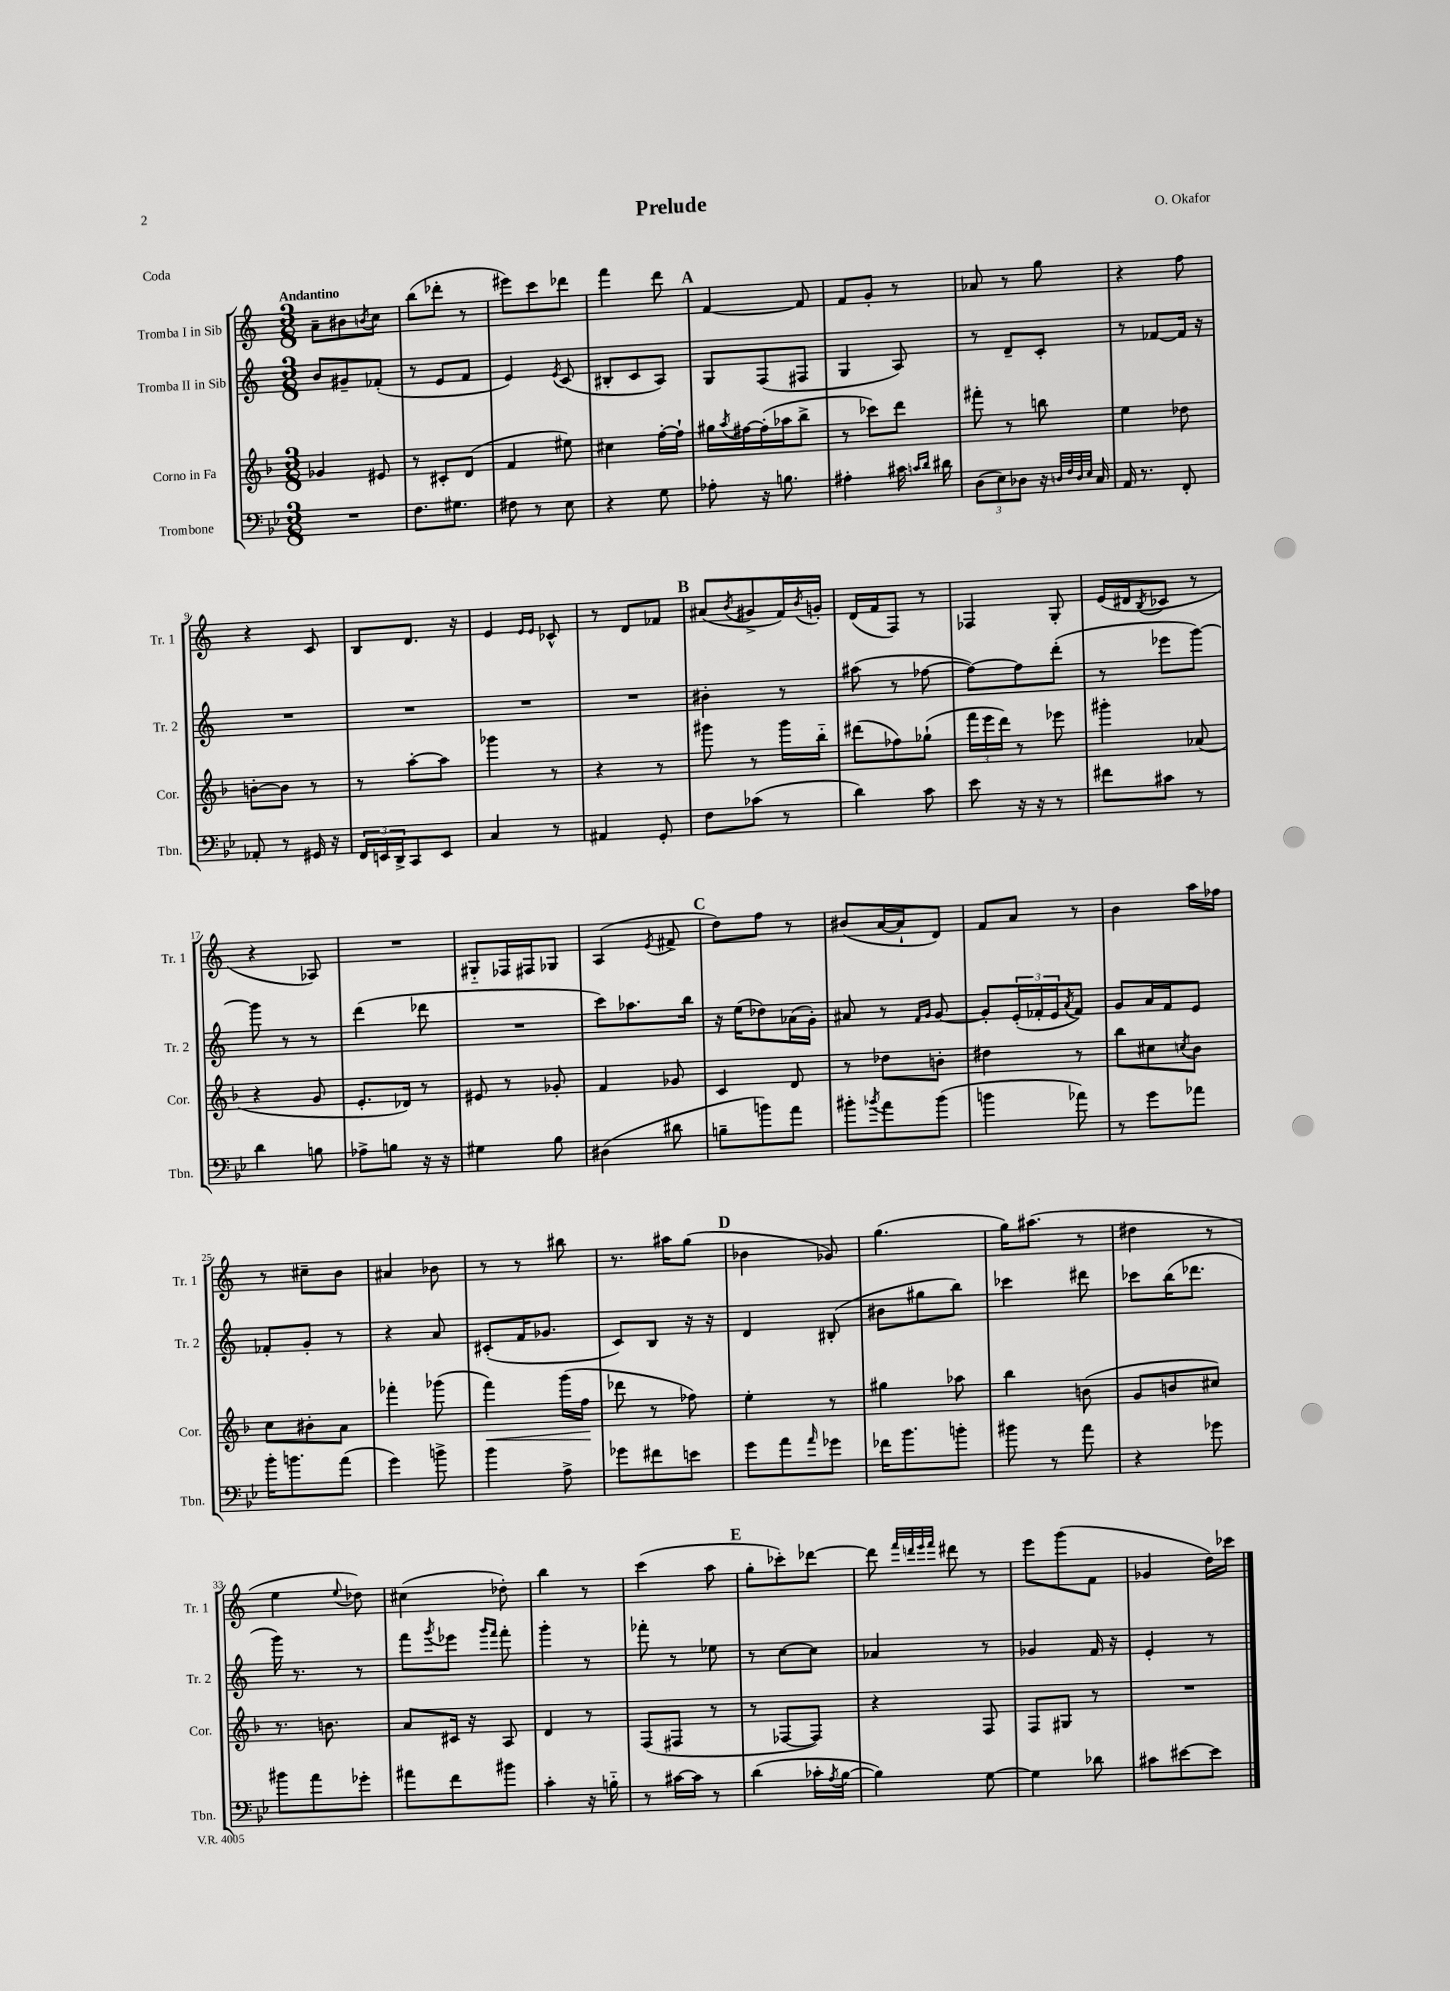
\header { title = "Prelude" composer = "O. Okafor" piece = "Coda" }
<<
\new StaffGroup <<
\new Staff = "s0" \with { instrumentName = "Tromba I in Sib" shortInstrumentName = "Tr. 1" } {
    \clef treble \key c \major \numericTimeSignature \time 3/8 \tempo "Andantino"
    a'8-- bis'8 \acciaccatura { b'8 } c''8 |
    b''8( des'''8-. r8 |
    eis'''8) c'''8 des'''8 |
    f'''4 d'''8 |
    \mark \markup { \bold "A" } f'4~ f'8 |
    f'8 g'8-. r8 |
    aes'8 r8 g''8 |
    r4 f''8 |
    r4 c'8 |
    b8 d'8. r16 |
    e'4 \grace { e'16 e'16 } ces'8-^ |
    r8 d'8 fes'8 |
    \mark \markup { \bold "B" } ais'8( \acciaccatura { b'8 } gis'8-> f'16) \acciaccatura { b'8 } g'16-. |
    d'16( f'16 f8) r8 |
    fes4 g8-. |
    e'16( dis'16 \acciaccatura { b8 } ces'8 r8 |
    r4 aes8) |
    R4. |
    gis8-_ fes16 fis16 ges8 |
    a4( \acciaccatura { e'8 } fis'8-> |
    \mark \markup { \bold "C" } d''8) f''8 r8 |
    bis'8( a'16~ a'16-! d'8) |
    f'8 a'8 r8 |
    b'4 a''16 fes''16 |
    r8 cis''8-- b'8 |
    ais'4 bes'8 |
    r8 r8 bis''8 |
    r8. ais''16 g''8( |
    \mark \markup { \bold "D" } bes'4 ges'8) |
    g''4.( |
    g''16) ais''8.( r8 |
    dis''4 r8 |
    e''4 \appoggiatura { e''8 } des''8) |
    cis''4( des''8-.) |
    b''4 r8 |
    c'''4( a''8 |
    \mark \markup { \bold "E" } g''8-. ces'''8-.) des'''8~ |
    des'''8 \grace { f'''32 d'''32 e'''32 f'''32 } dis'''8 r8 |
    e'''8 g'''8( f'8 |
    ges'4 d''16) ces'''16 \bar "|." |
}
\new Staff = "s1" \with { instrumentName = "Tromba II in Sib" shortInstrumentName = "Tr. 2" } {
    \clef treble \key c \major \numericTimeSignature \time 3/8
    b'8 gis'8-- fes'8-.( |
    r8 e'8 f'8 |
    e'4) \acciaccatura { e'8 } c'8( |
    bis8-. c'8 a8) |
    \mark \markup { \bold "A" } g8 f8( fis8 |
    g4 a8) |
    r8 d'8-- c'8-. |
    r8 fes'8~ fes'16 r16 |
    R4. |
    R4. |
    R4. |
    R4. |
    \mark \markup { \bold "B" } bis'4-. r8 |
    ais''8( r8 fes''8~ |
    fes''8~) fes''8 d'''8-.( |
    r8 ees'''8 g'''8~) |
    g'''8 r8 r8 |
    d'''4( des'''8 |
    R4. |
    c'''8) aes''8. b''16 |
    \mark \markup { \bold "C" } r16 e''16( des''8) aes'16( g'16-.) |
    ais'8 r8 \grace { f'16 g'16 } g'8~ |
    g'8-. \tuplet 3/2 { e'16-.( fes'16-. e'16 } \acciaccatura { a'8 } fes'8) |
    g'8 a'16 f'16 e'8 |
    fes'8-. g'8-. r8 |
    r4 a'8 |
    cis'8-.( f'16 ges'8. |
    c'8) b8 r16 r16 |
    \mark \markup { \bold "D" } d'4 bis8-.( |
    bis'8 gis''8 b''8) |
    ces'''4 dis'''8 |
    ces'''8 b''16( des'''8. |
    g'''16) r8. r8 |
    f'''8 \acciaccatura { g'''8 } ees'''8 \grace { g'''16 f'''16 } f'''8-. |
    g'''4-. r8 |
    fes'''8-. r8 ees''8 |
    \mark \markup { \bold "E" } r8 c''8~ c''8 |
    aes'4 r8 |
    ges'4 f'16 r16 |
    e'4-. r8 \bar "|." |
}
\new Staff = "s2" \with { instrumentName = "Corno in Fa" shortInstrumentName = "Cor." } {
    \clef treble \key f \major \numericTimeSignature \time 3/8
    ges'4 eis'8 |
    r8 cis'8-. d'8( |
    f'4 eis''8) |
    cis''4 f''16~-. f''16-! |
    \mark \markup { \bold "A" } gis''16 \acciaccatura { a''8 } fis''16~ fis''16-.( aes''16 bes''8-> |
    r8 ces'''8) d'''8 |
    fis'''8-. r8 b''8 |
    e''4 des''8 |
    b'8~-. b'8 r8 |
    r8 a''8~-. a''8 |
    ges'''4 r8 |
    r4 r8 |
    \mark \markup { \bold "B" } gis'''8 r8 gis'''16 bes''16-_ |
    dis'''8( fes''8) ges''8-!( |
    \tuplet 3/2 { f'''16 e'''16 d'''16) } r8 ees'''8 |
    gis'''4-. aes'8( |
    r4 g'8 |
    e'8.-. des'16) r8 |
    eis'8 r8 ges'8-. |
    f'4 ges'8 |
    \mark \markup { \bold "C" } c'4 d'8 |
    r8 des''8 b'8-. |
    dis''4 r8 |
    bes''8 cis''8 \acciaccatura { c''8 } bes'8 |
    c''8 bis'8-. a'8 |
    fes'''4-. ges'''8( |
    f'''4\<) g'''16( f''16\! |
    des'''8 r8 fes''8) |
    \mark \markup { \bold "D" } e''4-. r8 |
    gis''4 aes''8 |
    bes''4 b'8( |
    g'8 b'8 cis''8) |
    r8. b'8. |
    a'8 cis'16 r16 a8 |
    d'4 r8 |
    f8( fis8 r8 |
    \mark \markup { \bold "E" } r8 fes8~ fes8) |
    r4 f8 |
    f8 gis8 r8 |
    R4. \bar "|." |
}
\new Staff = "s3" \with { instrumentName = "Trombone" shortInstrumentName = "Tbn." } {
    \clef bass \key bes \major \numericTimeSignature \time 3/8
    R4. |
    f8. gis8. |
    fis8 r8 ees8 |
    r4 g8 |
    \mark \markup { \bold "A" } aes8-. r16 b8. |
    ais4-. cis'16 \grace { c'16 d'16 } dis'16 |
    \tuplet 3/2 { d8( ees8) des8 } r16 \grace { d32 f32 d32 ees32 } c16 |
    a,16 r8. f,8-. |
    aes,8-. r8 gis,16 r16 |
    \tuplet 3/2 { f,16 e,16 d,16-> } c,8 e,8 |
    c4 r8 |
    ais,4 g,8-. |
    \mark \markup { \bold "B" } f8 ces'8( r8 |
    d'4) c'8 |
    ees'8 r16 r16 r8 |
    fis'8 cis'8 r8 |
    d'4 b8 |
    aes8-> b8 r16 r16 |
    gis4 bes8 |
    dis4( dis'8 |
    \mark \markup { \bold "C" } b8-- b'8) a'8 |
    bis'8-. \acciaccatura { bes'8 } a'8 bes'8( |
    b'4 aes'8) |
    r8 g'8 aes'8 |
    bes'16-. b'8. a'8( |
    g'4) b'8-> |
    bes'4 a8-> |
    ges'8 fis'8 e'8 |
    \mark \markup { \bold "D" } g'8 a'8 \grace { a'16 } ges'8 |
    fes'16 bes'8. b'8-. |
    bis'8 r8 a'8 |
    r4 ges'8 |
    bis'8 a'8 ges'8-. |
    ais'8 f'8 bis'8 |
    c'4-. r16 b16-_ |
    r8 cis'16~ cis'16 r8 |
    \mark \markup { \bold "E" } d'4( ces'16-. \acciaccatura { a8 } bes16~ |
    bes4) g8~ |
    g4 des'8 |
    cis'8 eis'8~ eis'8 \bar "|." |
}
>>
>>
